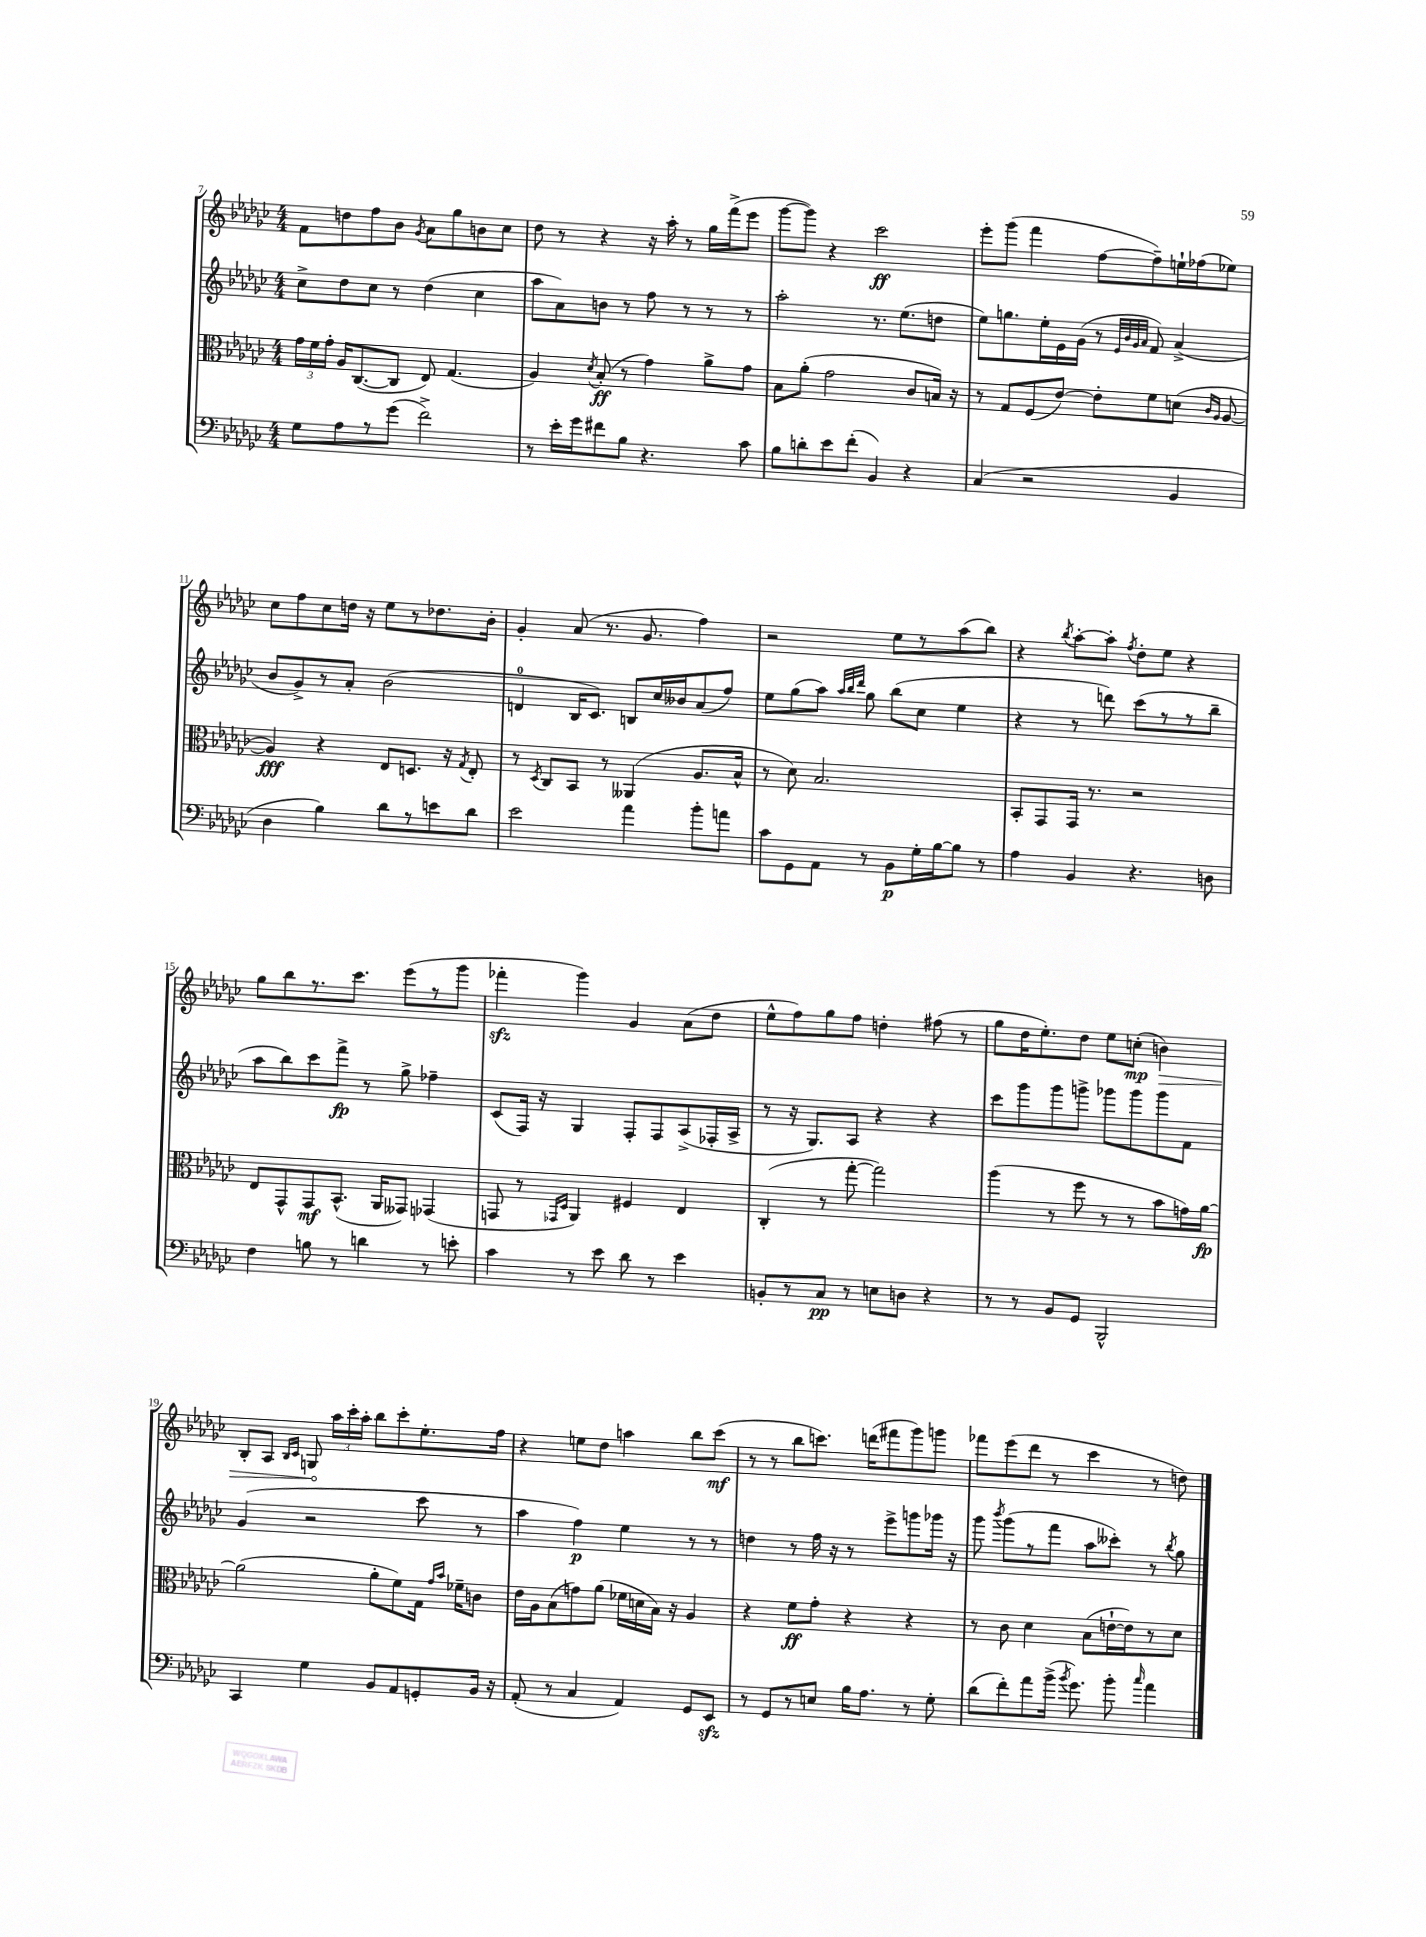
<<
\new StaffGroup <<
\new Staff = "s0" {
    \clef treble \key ges \major \numericTimeSignature \time 4/4
    \autoBeamOff f'8[ d''8 f''8 bes'8] \acciaccatura { ges'8 } aes'8[ ges''8 b'8 ces''8] |
    des''8 r8 r4 r16 aes''16-. r8 ges''16[ f'''16->( ees'''8] |
    ges'''8[~ ges'''8]) r4 ces'''2\ff |
    ees'''8[-. ges'''8]( f'''4 f''8[~ f''8--) e''16-! fes''16( ees''8]) |
    ces''8[ f''8 ces''8 d''16] r16 ees''8[ r8 des''8. bes'16]-. |
    ges'4-. aes'8( r8. ges'8. f''4) |
    r2 ees''8[ r8 aes''8( bes''8]) |
    r4 \acciaccatura { bes''8 } aes''8[~-. aes''8]-. \acciaccatura { f''8 } des''8[-. ees''8] r4 |
    ges''8[ bes''8 r8. ces'''8.] ees'''8[( r8 ges'''8] |
    fes'''4-.\sfz ges'''4) ges'4 aes'8[( des''8] |
    ees''8[-^ f''8) ges''8 f''8] d''4-. fis''8( r8 |
    ges''8[ des''16 ees''8.-.) des''8] ees''8[ c''8]-.\mp( \once \override Hairpin.circled-tip = ##t b'4\>) |
    bes8[-. aes8] \grace { bes16[ ces'16] } g8\! \tuplet 3/2 { aes''16[ ces'''16-. aes''16]-. } bes''8[ ces'''8-. ees''8.-. f''16] |
    r4 e''8[ des''8] a''4 bes''8[ ces'''8]\mf( |
    r8 r8 bes''8[ c'''8.]) d'''16[( fis'''8 ges'''8) g'''8] |
    fes'''8[ ees'''8( des'''8] r8 ces'''4 r8 d''8) \bar "|." |
}
\new Staff = "s1" {
    \clef treble \key ges \major \numericTimeSignature \time 4/4
    \autoBeamOff ces''8[-> des''8 ces''8] r8 des''4( ces''4 |
    aes''8[ aes'8) b'8] r8 f''8 r8 r8 r8 |
    aes''2-. r8. ees''8.[( d''8] |
    ees''8[) g''8. ees''16-. ees'16 ges'16]( r8 \grace { ees'32[ bes'32 ges'32 aes'32] } f'8) aes'4->( |
    bes'8[ ges'8->) r8 aes'8]-. bes'2( |
    d'4-0 bes16[ ces'8.]) b8[ ces''16 beses'16 aes'8( f''8]) |
    ees''8[ ges''8( aes''8]) \grace { aes''32[ bes''32 des'''32] } ges''8 bes''8[( ces''8] ees''4 |
    r4 r8 d'''8) ces'''8[( r8 r8 bes''8]-- |
    aes''8[ bes''8) ces'''8 f'''8]->\fp r8 ges''8-> fes''4-- |
    ces'8[( f16]) r16 ges4 f8[-. f8 aes8->( fes16-. aes16]-> |
    r8 r16 ges8.[) aes8] r4 r4 |
    ces'''8[ ges'''8 ges'''8 g'''8]-> ges'''8[ ges'''8 ges'''8 f'8] |
    ges'4( r2 ces'''8 r8 |
    aes''4 f''4\p) ees''4 r8 r8 |
    d''4 r8 f''16 r16 r8 ees'''8[-> g'''8 ges'''16] r16 |
    ges'''8 \acciaccatura { bes'''8 } ges'''8[( r8 f'''8] aes''8[ ceses'''8]-.) r8 \acciaccatura { bes''8 } ges''8 \bar "|." |
}
\new Staff = "s2" {
    \clef alto \key ges \major \numericTimeSignature \time 4/4
    \autoBeamOff \tuplet 3/2 { ges'16[ f'16 ges'16]-. } aes16[ ces8.~( ces8] ees8) ges4.( |
    aes4) \acciaccatura { des'8 } bes8-.\ff( r8 ges'4) aes'8[-> ges'8] |
    bes8[ aes'8]-.( ges'2 ces'8[ b16]) r16 |
    r8 ges8[ f8( ees'8]~) ees'8[-. f'8 d'8]( \grace { ces'16[ aes16] } aes8~ |
    aes4\fff) r4 ees8[ d8.] r16 \acciaccatura { ges8 } ees8-. |
    r8 \acciaccatura { des8 } ces8[ bes,8] r8 aeses,4( aes8.[ bes16]-^ |
    r8 des'8) bes2. |
    bes,8[-. ges,8 ges,16] r8. r2 |
    ees8[ ges,8-^ ges,8\mf bes,8.]-^( aes,16[ geses,8]) ges,4( |
    g,8 r8 \grace { ges,16[ des16] } aes,4) fis4 ees4 |
    ces4-.( r8 ges''8~-. ges''2) |
    aes''4( r8 f''8 r8 r8 bes'8[ g'16) aes'16]~\fp |
    aes'2( aes'8[-. f'8) ges16] \grace { ges'16[ bes'16] } fes'16[-- c'8] |
    ees'16[ aes16 bes8( g'8) aes'8]( fes'16[ d'16 bes16]) r16 aes4 |
    r4 f'8[\ff ges'8]-. r4 r4 |
    r8 ces'8 des'4 bes8[( e'16~-! e'16) r8 des'8] \bar "|." |
}
\new Staff = "s3" {
    \clef bass \key ges \major \numericTimeSignature \time 4/4
    \autoBeamOff ges8[ aes8 r8 ges'8]( f'2->) |
    r8 ees'16[-. ges'16 fis'8 bes8] r4. ces'8 |
    bes8[ d'8-. ees'8 f'8]-.( bes,4) r4 |
    ces4( r2 bes,4 |
    des4 bes4) des'8[ r8 e'8 des'8] |
    ees'2 aes'4 bes'8[-. a'8] |
    ces'8[ ges,8 aes,8] r8 bes,8[\p ges16-. bes16~ bes8] r8 |
    aes4 bes,4 r4. d8 |
    f4 b8 r8 d'4 r8 e'8-. |
    ces'4 r8 ees'8 des'8 r8 ees'4 |
    b,8[-. r8 ces8]\pp r8 e8[ d8] r4 |
    r8 r8 bes,8[ ges,8] bes,,2-^ |
    ces,4 ges4 bes,8[ aes,8 g,8-. bes,16] r16 |
    aes,8-.( r8 ces4 aes,4) ges,8[ ees,8]\sfz |
    r8 ges,8[ r8 e8] bes16[ aes8.] r8 ges8-. |
    des'8[( f'8-.) aes'8 bes'16]->( \acciaccatura { bes'8 } ges'8.) bes'8-. \grace { ces''16 } aes'4 \bar "|." |
}
>>
>>
\layout { \context { \Score currentBarNumber = #7 } }
